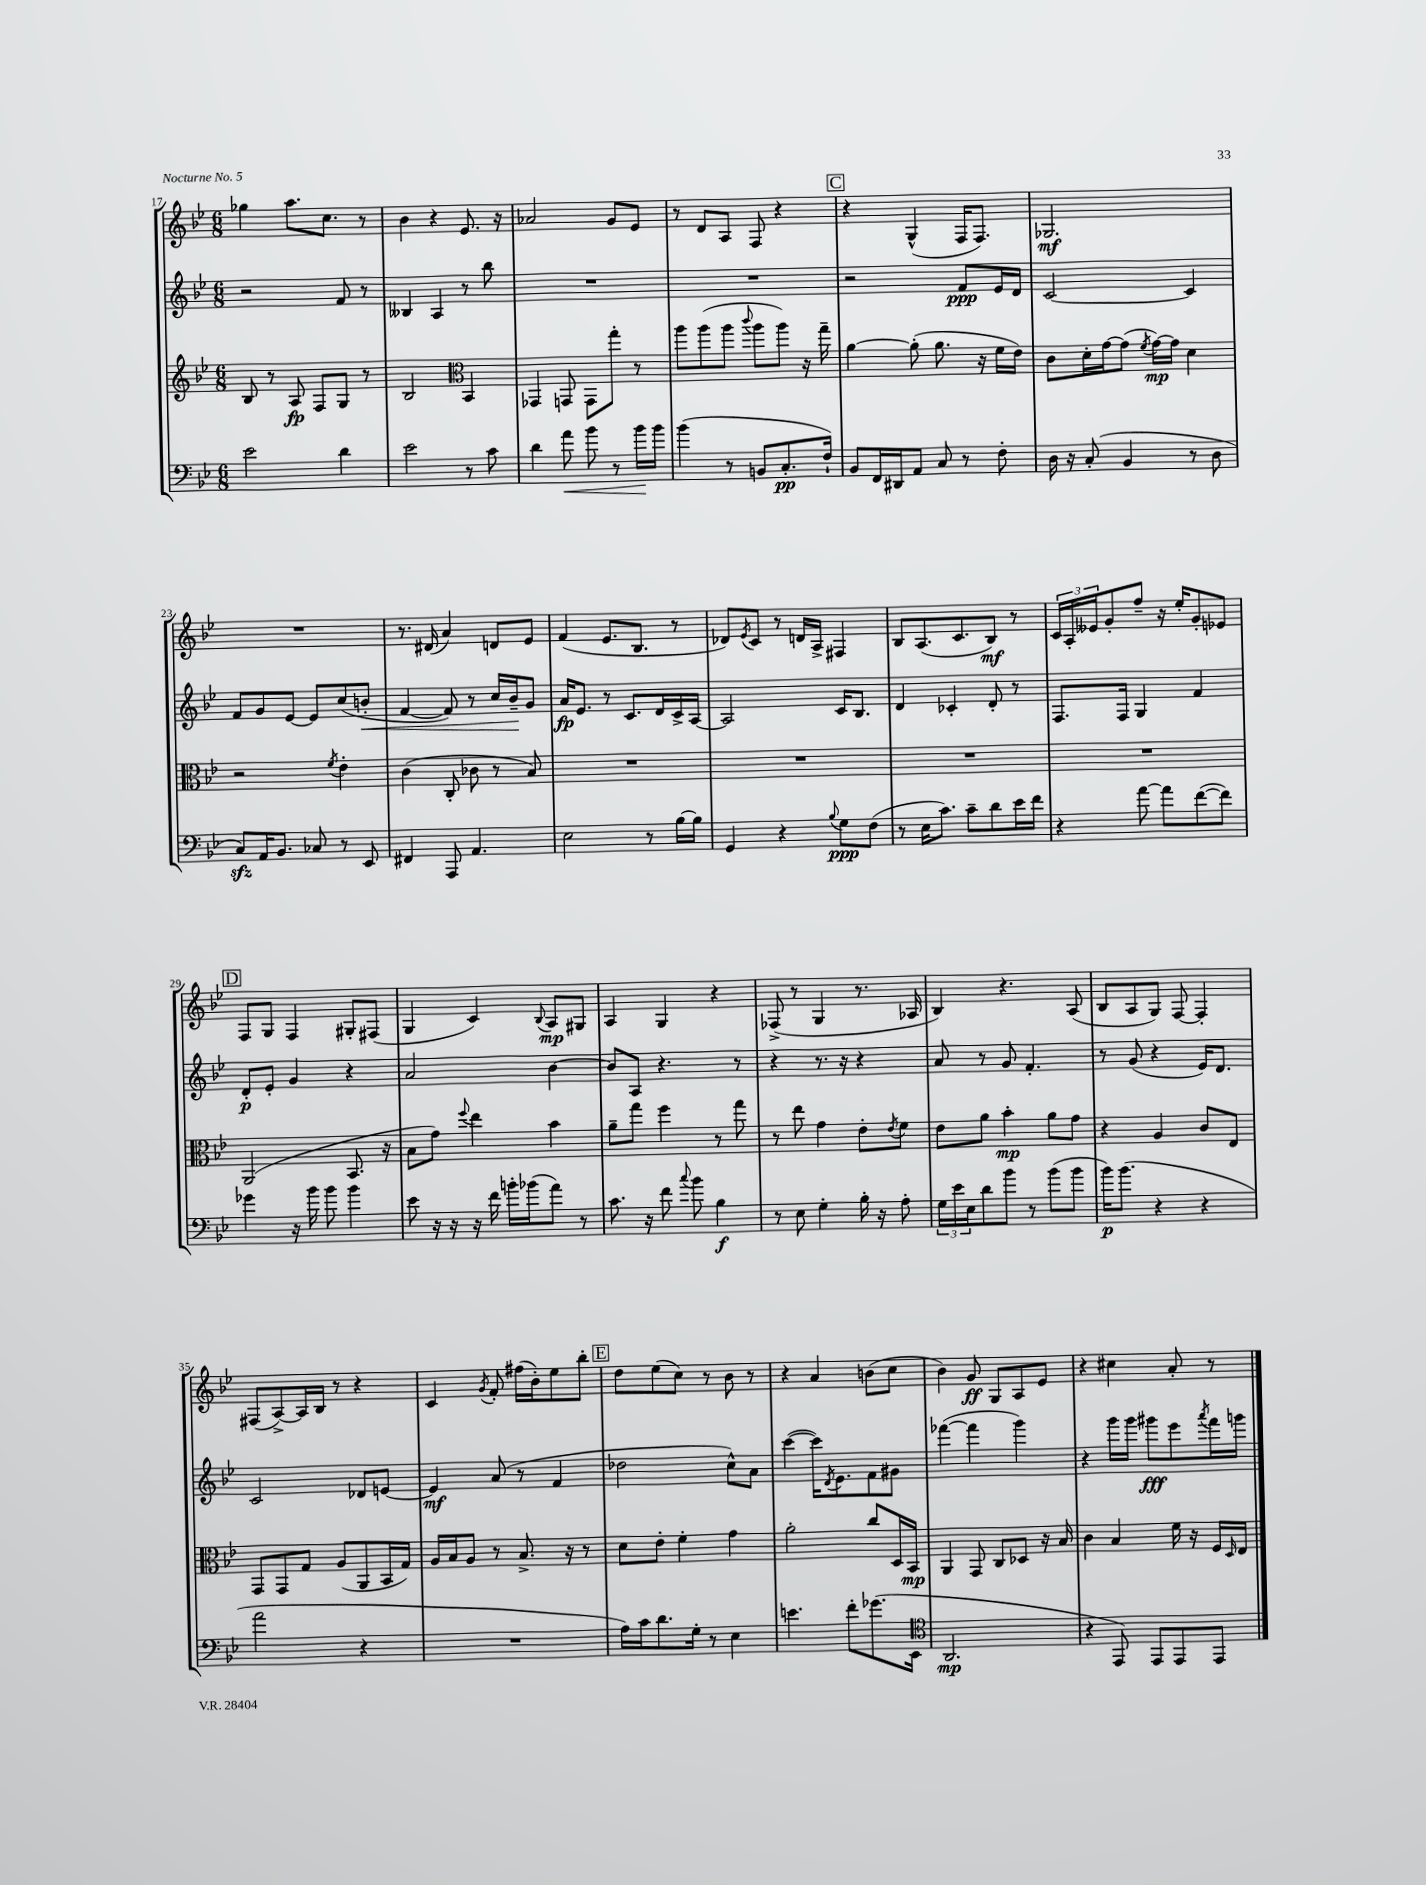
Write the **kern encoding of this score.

**kern	**kern	**kern	**kern
*staff4	*staff3	*staff2	*staff1
*clefF4	*clefG2	*clefG2	*clefG2
*k[b-e-]	*k[b-e-]	*k[b-e-]	*k[b-e-]
*M6/8	*M6/8	*M6/8	*M6/8
2e-\	8B-/	2r	4gg-\
.	8r	.	.
.	8A/	.	8.aa\L
.	8F/L	.	.
.	.	.	8.cc\J
4d\	8G/J	8f/	.
.	8r	8r	8r
=	=	=	=
2e-\	2B-/	4B--/	4b-\
.	.	4A/	4r
*	*clefC3	*	*
8r	4BB-/	8r	8.e-/
8c\	.	8bb-\	.
.	.	.	16r
=	=	=	=
4d\	4GG-/	2.r	2a-/
8a\	8GG/	.	.
8b-\	8GG\L	.	.
8r	8gg'\J	.	8g/L
16b-\LL	8r	.	8e-/J
16b-\JJ	.	.	.
=	=	=	=
(4b-\	8aa\L	2.r	8r
.	(8aa\	.	8d/L
8r	8aa\J	.	8A/J
.	8qqccc/	.	.
8BB/L	8aa\L	.	8F/
8.C'/	8aa\J)	.	4r
.	16r	.	.
16F`/Jk)	16gg~\	.	.
=	=	=	=
8BB-/L	[4a\	2r	4r
16FF/L	.	.	.
16DD#/J	.	.	.
8AA/J	(8a'\]	.	(4G^^/
8C/	8.a\	.	.
8r	.	8f/L	16F/LK
.	16r	.	8.F/J)
8F'\	16f\LL	16e-/L	.
.	16e-\JJ)	16d/JJ	.
=	=	=	=
16D\	8c\L	[2c/	2.G-/
16r	.	.	.
(8C'/	16d'\L	.	.
.	[16g\J	.	.
4BB-/	(8g\]J	.	.
.	8qf/	.	.
.	[16g\LL)	.	.
.	16g\]JJ	.	.
8r	4d\	4c/]	.
8D\	.	.	.
=	=	=	=
8C/L)	2r	8f/L	2.r
16AA/K	.	8g/	.
8.BB-/J	.	.	.
.	.	[8e-/J	.
8C-/	.	8e-/]L	.
.	8qf/	.	.
8r	4e-'\	(8cc/	.
8EE-/	.	8b'/J	.
=	=	=	=
4FF#/	(4c\	[4f/	8.r
.	.	.	(16d#/
8AAA/	8C'/	8f/])	4a/)
4.AA/	8c-\	8r	.
.	8r	16cc/LL	8d/L
.	.	16b-~/J	.
.	8B-/)	8g/J	8e-/J
=	=	=	=
2E-\	2.r	16a/LK	(4f/
.	.	8.e-/J	.
.	.	8r	8.e-/L
.	.	8.c/L	.
.	.	.	8.B-/J
8r	.	.	.
.	.	16d/L	.
[16B-\LL	.	16c^/	8r
16B-\]JJ	.	[16A/JJ	.
=	=	=	=
4GG/	2.r	2A/]	8d-/L)
.	.	.	8qe-/
.	.	.	8c/J
4r	.	.	8r
.	.	.	16d/LL
.	.	.	16A^/JJ
8qqB-/	.	.	.
8G\L	.	16c/LK	4F#/
.	.	8.B-/J	.
(8F\J	.	.	.
=	=	=	=
8r	2.r	4d/	8B-/L
16E-\LK	.	.	(8.A/
8.c\J)	.	.	.
.	.	4c-'/	.
.	.	.	8.c/
8c~\L	.	.	.
8d\	.	8d'/	8B-/J)
16e-\L	.	8r	8r
16f\JJ	.	.	.
=	=	=	=
4r	2.r	8.F/L	24c/LL
.	.	.	24A'/
.	.	.	24e--/J
.	.	.	8g'/
.	.	16F/Jk	.
[8a\	.	4G/	8ff~/J
8a\]L	.	.	16r
.	.	.	16ee-'/LK
([8f\	.	4f/	8g'/
8f\]J)	.	.	8e-/J
=	=	=	=
4g-\	(2AA/	8d'/L	8F/L
.	.	8e-'/J	8G/J
16r	.	4g/	4F/
16b-\	.	.	.
8b-\	.	.	.
4b-\	8.BB-/	4r	8G#'/L
.	.	.	(8F#/J
.	16r	.	.
=	=	=	=
8e-\	8B-\L	2a/	4G/
16r	8g\J)	.	.
16r	.	.	.
.	8qqff/	.	.
16r	4ee-\	.	4c/)
16f\	.	.	.
16b'\LL	.	.	.
(16b-\J	.	.	.
.	.	.	8qqB-/
8a\J)	4b-\	[4b-\	8A/L
8r	.	.	8G#/J
=	=	=	=
8.c\	8a~\L	8b-/]L	4A/
.	8gg\J	8A/J	.
16r	.	.	.
8f\	4ff\	4.r	4G/
8qqcc/	.	.	.
8b-\	.	.	.
4B-\	8r	.	4r
.	8gg\	8r	.
=	=	=	=
8r	8r	4r	(8F-^/
8E-\	8ee-\	.	8r
4G'\	4g\	8.r	4G/
.	.	16r	.
16B-'\	8e-'\L	4r	8.r
16r	.	.	.
.	8qe-/	.	.
8A'\	8f\J	.	.
.	.	.	16A-/
=	=	=	=
24G\LL	8e-\L	8a/	4B-/)
24e-\	.	.	.
24E-\J	.	.	.
8d\	8a\J	8r	.
8b-\J	4b-'\	8g/	4.r
8r	.	4.f'/	.
(8b-\L	8a\L	.	.
8b-\J	8g\J	.	(8A/
=	=	=	=
16b-\LK)	4r	8r	8B-/L
(8.b-\J	.	.	.
.	.	(8g/	8A/
4r	4A/	4r	8G/J)
.	.	.	[8F/
4r	8c/L	16e-/LK)	4F'/]
.	.	8.d/J	.
.	8E-/J	.	.
=	=	=	=
2a\	8GG/L	2c/	(8F#/L
.	8GG/	.	[8A^/)
.	8G/J	.	16A/]L
.	.	.	16B-/JJ
.	(8A/L	.	8r
4r	8AA/	8d-/L	4r
.	16BB-/L	[8e/J	.
.	16G/JJ)	.	.
=	=	=	=
2.r	16A/LL	4e/]	4c/
.	16B-/J	.	.
.	8A/J	.	.
.	.	.	8qg/
.	8r	(8a/	8f'/
.	8.B-^/	8r	(16ff#\LL
.	.	.	16b-'\J)
.	.	4f/	8ee-\
.	16r	.	.
.	8r	.	8bb-'\J
=	=	=	=
16A\LL)	8d\L	2dd-\	8dd\L
16c\J	.	.	.
8.d\	8e-'\J	.	(8ee-\
.	4f'\	.	8cc\J)
16G'\Jk	.	.	.
8r	.	.	8r
4E-\	4g\	8cc^^\L)	8b-\
.	.	8a\J	8r
=	=	=	=
4.e\	2a'\	([4ccc\	4r
.	.	16ccc\]LK)	4a/
.	.	8qd/	.
.	.	8.e-\	.
8f'\L	.	.	.
(8.g-\	8cc/L	8f\	(8b\L
.	16D/L	8g#\J	8cc\J
16EE-\Jk	16BB-/JJ	.	.
=	=	=	=
*clefC4	*	*	*
2.AA/	4AA/	([4fff-\	4b-\)
.	8GG/	4fff-\]	8g/
.	8C/L	.	8G/L
.	8D-/J	4ggg\)	8A/
.	16r	.	8e-/J
.	16B-/	.	.
=	=	=	=
4r	4c\	4r	4r
8EE-/)	4B-/	16ggg\LL	4cc#\
.	.	16ggg\JJ	.
8EE-/L	.	8ggg#\L	.
8EE-/	16f\	8eee-\	8a'/
.	16r	.	.
.	.	8qaaa/	.
8EE-/J	16F/LL	16fff\L	8r
.	16qqD/	.	.
.	16E-/JJ	16ggg\JJ	.
==	==	==	==
*-	*-	*-	*-
